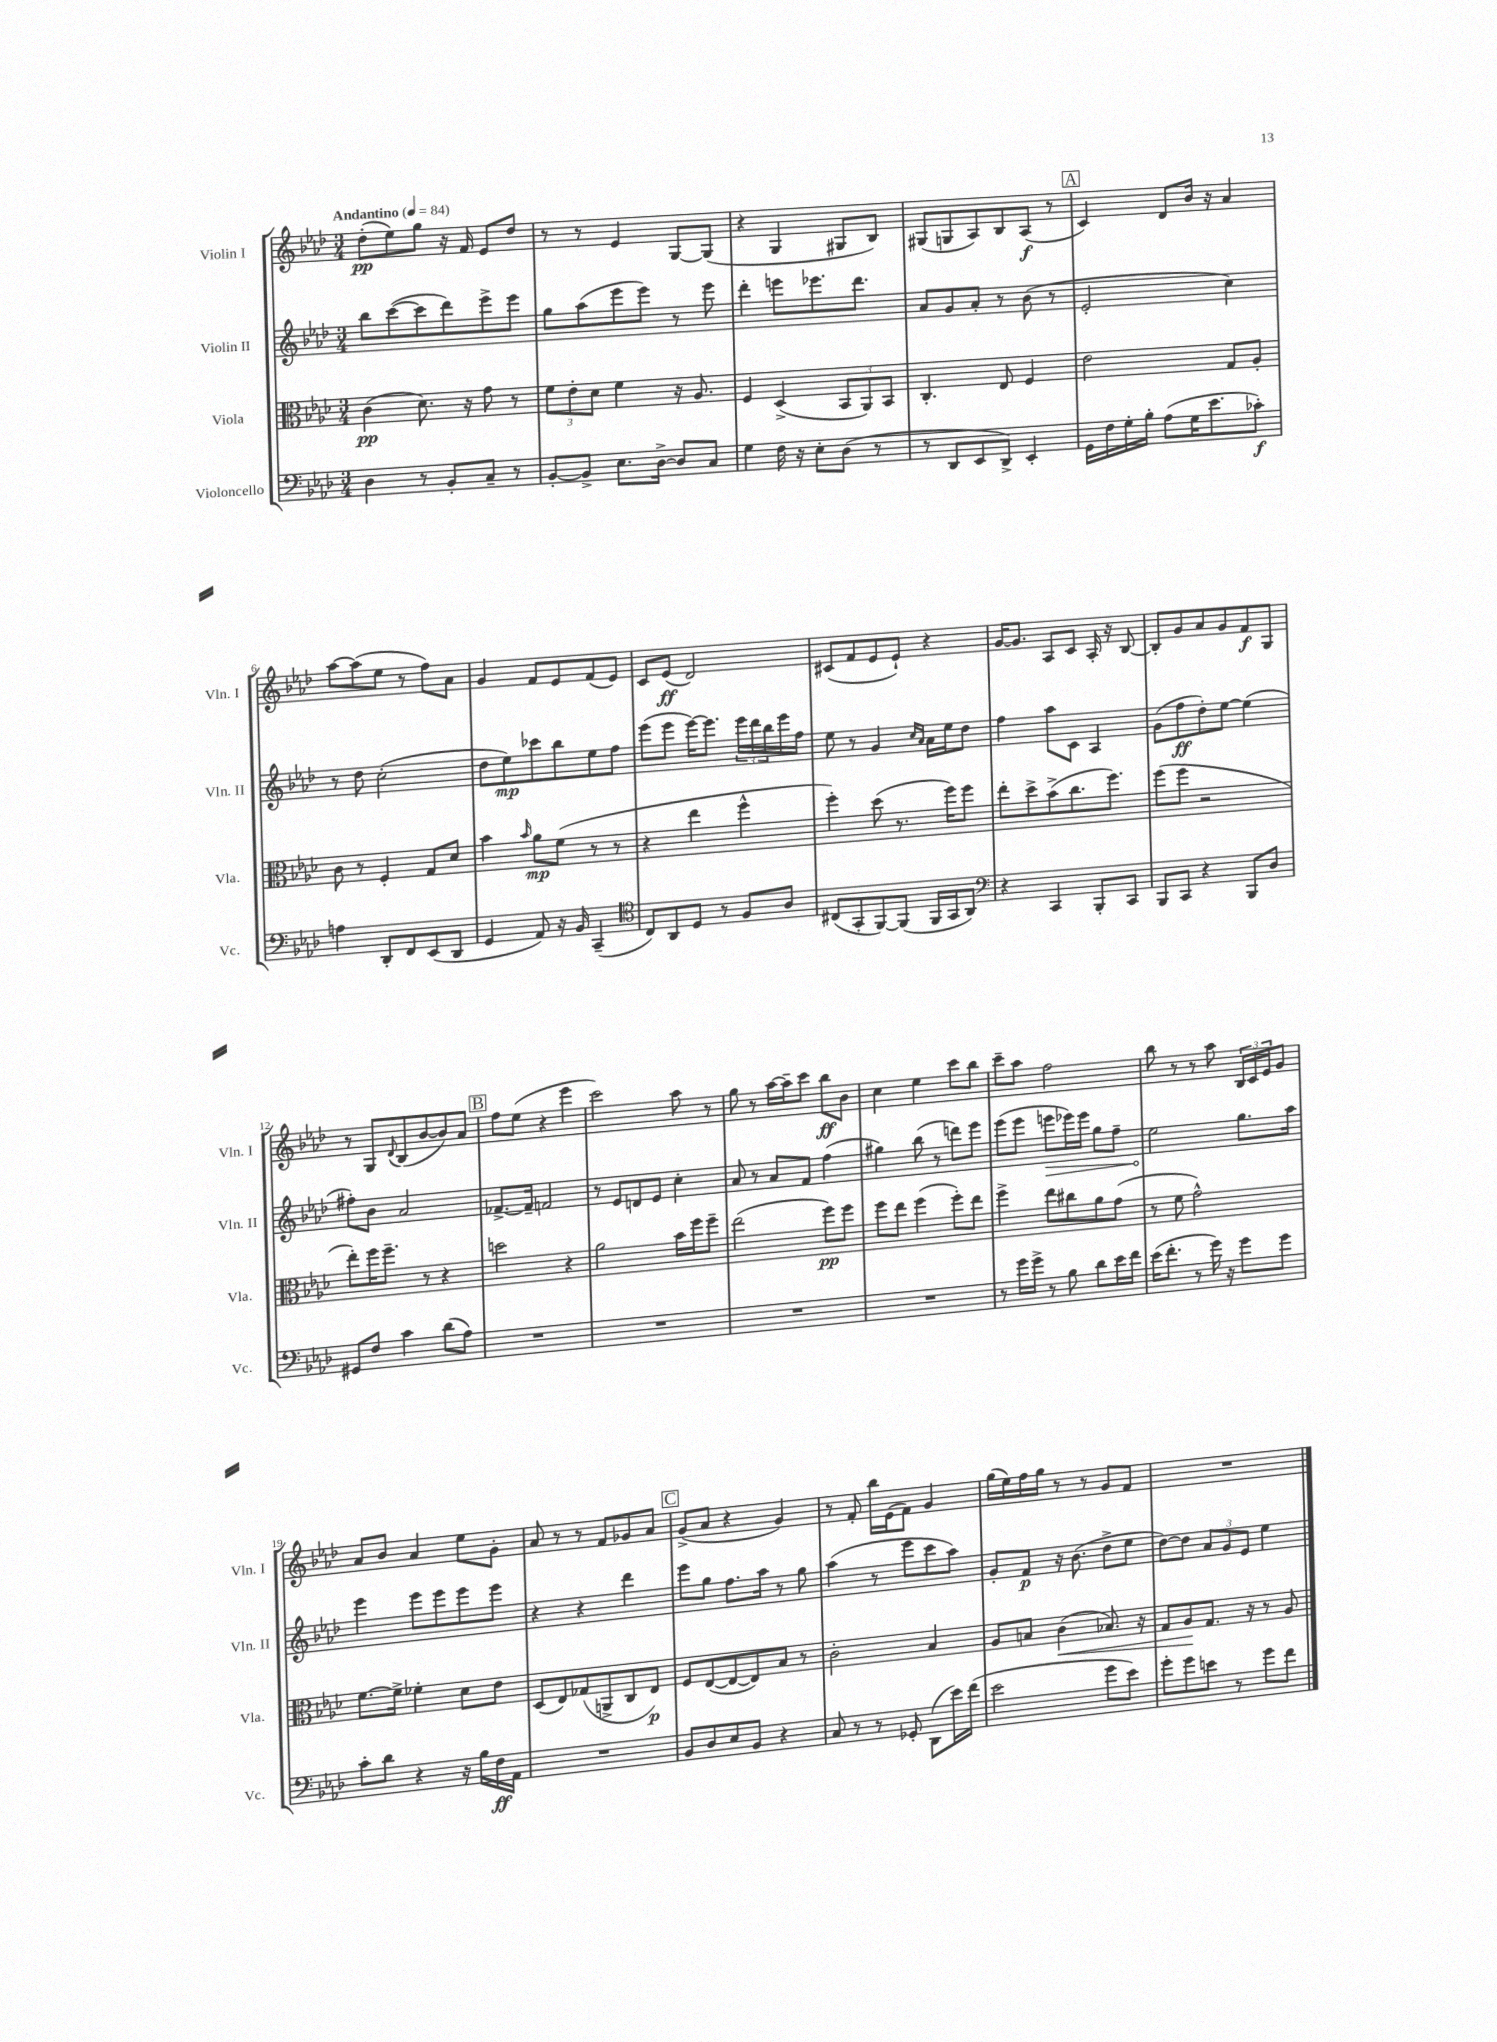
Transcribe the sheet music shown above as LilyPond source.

<<
\new StaffGroup <<
\new Staff = "s0" \with { instrumentName = "Violin I" shortInstrumentName = "Vln. I" } {
    \clef treble \key aes \major \numericTimeSignature \time 3/4 \tempo "Andantino" 4 = 84
    des''8-.\pp( ees''8) g''8 r16 f'16 ees'8 des''8 |
    r8 r8 ees'4 g8~ g8( |
    r4 g4 gis8 bes8) |
    gis8( g8 aes8) bes8 aes8\f( r8 |
    \mark \markup { \box "A" } c'4) des'8 bes'16 r16 aes'4 |
    aes''8~ aes''8( ees''8 r8 f''8) aes'8 |
    g'4 f'8 ees'8 f'8( ees'8) |
    c'8 ees'8\ff( des'2) |
    cis'8( f'8 ees'8 ees'8-!) r4 |
    g'16~ g'8. aes8 c'8 aes16-. r16 bes8~ |
    bes8-. g'8 aes'8 g'8 f'8\f g8 |
    r8 g8 \appoggiatura { des'8 } bes8( bes'8~ bes'8) aes'8 |
    \mark \markup { \box "B" } f''8 ees''8( r4 ees'''4 |
    c'''2) aes''8 r8 |
    g''8 r8 aes''16~ aes''16-- c'''8 bes''8\ff bes'8 |
    c''4 ees''4 c'''8 bes''8 |
    c'''8-- aes''8 f''2 |
    bes''8 r8 r8 aes''8 \tuplet 3/2 { bes16 c'16 ees'16 } g'8 |
    aes'8 bes'8 aes'4 ees''8 g'8-. |
    aes'8 r8 r8 f'8 ges'8 aes'8 |
    \mark \markup { \box "C" } g'8->( aes'8 r4 g'4) |
    r8 f'8-. bes''16 ees'16( f'8) g'4 |
    g''16( ees''16) f''16 g''16 r8 r8 g'8 f'8 |
    R2. \bar "|." |
}
\new Staff = "s1" \with { instrumentName = "Violin II" shortInstrumentName = "Vln. II" } {
    \clef treble \key aes \major \numericTimeSignature \time 3/4
    bes''8 c'''8~( c'''8 des'''8) ees'''8-> ees'''8 |
    g''8 aes''8( ees'''8 ees'''8) r8 ees'''8 |
    des'''4-. e'''8 ees'''8. des'''8. |
    aes'8 g'8 aes'8-. r8 bes'8( r8 |
    \mark \markup { \box "A" } ees'2-. c''4) |
    r8 des''8 c''2-.( |
    des''8 ees''8\mp) ces'''8 bes''8 ees''8 f''8 |
    ees'''8( ees'''8 ees'''16~) ees'''8. \tuplet 3/2 { ees'''16 des'''16 bes''16 } ees'''16 f''16 |
    ees''8 r8 g'4 \grace { c''16 aes'16 } aes'16 ees''16 des''8 |
    f''4 aes''8 c'8 aes4 |
    g'8( f''8\ff des''8-.) ees''8~ ees''4( |
    fis''8-.) bes'8 aes'2 |
    \mark \markup { \box "B" } fes'8.~-> fes'16-- f'2 |
    r8 ees'8 d'8 ees'8 c''4-. |
    aes'8 r8 aes'8 f'8 f''4( |
    gis''4) bes''8( r8 d'''8) ees'''8 |
    ees'''8( ees'''8 \once \override Hairpin.circled-tip = ##t e'''8\> ees'''16) ees'''16 g''8 f''8-- |
    ees''2\! g''8. aes''16 |
    ees'''4 ees'''8 ees'''8 ees'''8 ees'''8 |
    r4 r4 des'''4 |
    \mark \markup { \box "C" } ees'''8 g''8 f''8. aes''16 r8 g''8 |
    aes''4( r8 ees'''8 c'''8 aes''8) |
    g'8-. f'8\p r16 bes'8.( des''8-> ees''8 |
    des''8~) des''8 \tuplet 3/2 { aes'8 g'8 ees'8 } ees''4 \bar "|." |
}
\new Staff = "s2" \with { instrumentName = "Viola" shortInstrumentName = "Vla." } {
    \clef alto \key aes \major \numericTimeSignature \time 3/4
    c'4\pp( des'8.) r16 g'8 r8 |
    \tuplet 3/2 { f'8 ees'8-. des'8 } f'4 r16 aes8. |
    f4 des4->( \tuplet 3/2 { bes,8 aes,8) bes,8 } |
    c4.-. ees8 f4 |
    \mark \markup { \box "A" } ees'2 g8 aes8-. |
    c'8 r8 f4-. g8 des'8 |
    bes'4 \grace { bes'16 } aes'8\mp f'8( r8 r8 |
    r4 ees''4 f''4-^ |
    f''4-.) des''8( r8. f''16) f''8 |
    ees''8-. des''8-> bes'8->( c''8. f''8.) |
    f''8( f''8 r2 |
    ees''8-.) f''16 f''8.-- r8 r4 |
    \mark \markup { \box "B" } d''2 r4 |
    aes'2 bes'16 f''16 f''8-- |
    ees''2( f''8\pp) f''8 |
    f''8 ees''8 f''4( f''8-.) ees''8 |
    f''4-> ees''8 cis''8 aes'8 g'8( |
    r8 f'8 g'2-^) |
    f'8.~ f'16-> fes'4-. des'8 ees'8 |
    des8( ees8) ges8( a,8-> c8 ees8\p) |
    \mark \markup { \box "C" } f8 ees8~( ees8~ ees8) bes8 r8 |
    c'2-. bes4 |
    aes8 b8 c'4\<( bes8.) r16 |
    g8 aes8\! g8. r16 r8 aes8 \bar "|." |
}
\new Staff = "s3" \with { instrumentName = "Violoncello" shortInstrumentName = "Vc." } {
    \clef bass \key aes \major \numericTimeSignature \time 3/4
    des4 r8 bes,8-. c8-- r8 |
    bes,8~-. bes,8-> ees8. des16~-> des8 c8 |
    g4 f16 r16 ees8-. des8( r8 |
    r8 des,8 ees,8 des,8->) ees,4-. |
    \mark \markup { \box "A" } g,16 f16 g16-. bes16-. aes8( g16 ees'8. ces'8-.\f) |
    a4 des,8-. f,8 ees,8( des,8 |
    g,4 aes,8) r16 bes,16 c,4--( |
    \clef tenor c8) aes,8 des8 r8 f8 aes8 |
    cis8( g,8-. f,8~) f,8( f,16 g,16 aes,8) |
    \clef bass r4 c,4 bes,,8-. c,8 |
    bes,,8 c,8 r4 bes,,8 des8 |
    gis,8 f8 c'4 des'8( aes8) |
    \mark \markup { \box "B" } R2. |
    R2. |
    R2. |
    R2. |
    r8 g'16 g'16-> r8 bes8 des'8 ees'16 f'16 |
    ees'16( f'8.-. r8 g'16) r16 g'8 g'8 |
    c'8-. des'8 r4 r16 bes16 f16\ff aes,16 |
    R2. |
    \mark \markup { \box "C" } bes,8 des8 ees8 bes,8 r4 |
    c8 r8 r8 ges,8-. des,8( ees'16) f'16( |
    ees'2 g'8 ees'8) |
    g'8-. g'8 e'8 r8 g'8 f'8 \bar "|." |
}
>>
>>
